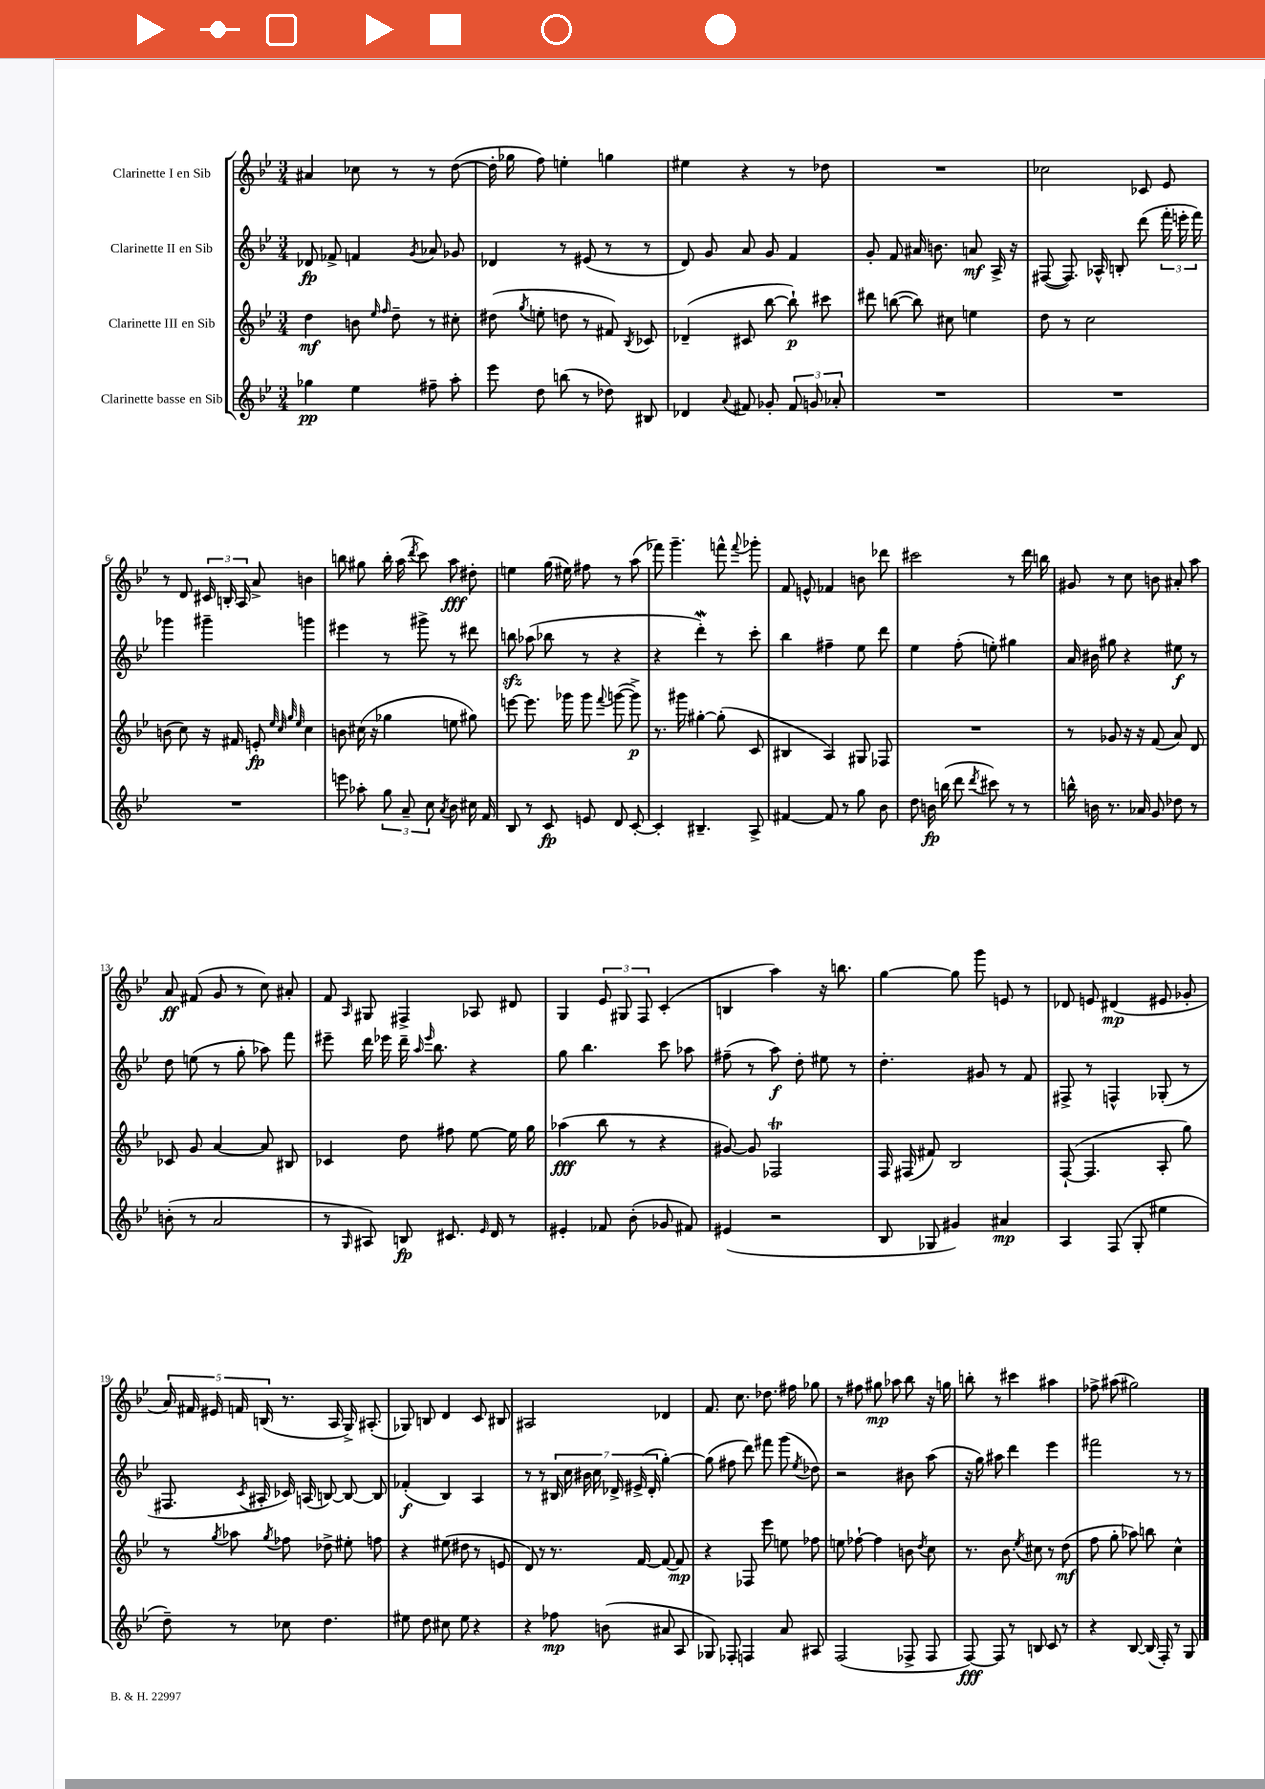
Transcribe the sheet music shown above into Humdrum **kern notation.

**kern	**kern	**kern	**kern
*staff4	*staff3	*staff2	*staff1
*clefG2	*clefG2	*clefG2	*clefG2
*k[b-e-]	*k[b-e-]	*k[b-e-]	*k[b-e-]
*M3/4	*M3/4	*M3/4	*M3/4
4gg-\	4dd\	8d-/	4a#/
.	.	8f-^/	.
4ee-\	8b\	4f/	8cc-\
.	16qqee-/	.	.
.	16qqff/	.	.
.	8dd~\	.	8r
.	.	8qg/	.
8ff#~\	8r	8a-/	8r
8aa'\	8cc#'\	8g-/	([8dd\
=	=	=	=
8eee-\	(8dd#\	4d-/	16dd'\]
.	.	.	16gg-\
.	8qgg/	.	.
8dd\	8ee'\	.	8ff\)
(8bb\	8dd\	8r	4ee'\
8r	8r	(8e#/	.
8dd-\)	8f#/)	8r	4gg\
.	8qB-/	.	.
8B#/	8c-/	8r	.
=	=	=	=
4d-/	(4d-~/	8d/)	4ee#\
.	.	8g/	.
8qqa/	.	.	.
8f#/	8c#/	8a/	4r
8g-'/	[8bb-\	8g/	.
12f#/	8bb-`\])	4f/	8r
12g/	.	.	.
.	8ccc#\	.	8dd-\
12a-'/	.	.	.
=	=	=	=
2.r	8ddd#\	8g'/	2.r
.	([8bb\	8f/	.
.	8bb\])	16a#/	.
.	.	8.b\	.
.	8cc#\	.	.
.	4ee\	8a/	.
.	.	16A^/	.
.	.	16r	.
=	=	=	=
2.r	8dd\	([8F#/	2cc-\
.	8r	8.F#/])	.
.	2cc\	.	.
.	.	16A-^^/	.
.	.	8B'/	.
.	.	(8ddd\	8c-/
.	.	24fff'\	8e-/
.	.	24eee'\	.
.	.	24fff\)	.
=	=	=	=
2.r	(8b\	4ggg-\	8r
.	8cc\)	.	8d/
.	16r	4ggg#~\	24c#/
.	.	.	24B'/
.	16f#/	.	.
.	.	.	24A/
.	8e'/	.	8a^/
.	32qqee-/	.	.
.	32qqcc/	.	.
.	32qqgg/	.	.
.	32qqee-/	.	.
.	4cc\	4ggg\	4b\
=	=	=	=
8eee\	8b\	4eee#\	8bb\
8aa-'\	(16cc#\	.	8gg#\
.	16r	.	.
12gg\	4gg-\	8r	16bb'\
.	.	.	(16aa\
12a~/	.	.	.
.	.	.	8qddd/
.	.	8ggg#^\	8ccc\)
12cc\	.	.	.
8qa/	.	.	.
8b-\	8ee\	8r	8aa\
16cc#\	8gg#\)	8ddd#\	8dd#'\
16f/	.	.	.
=	=	=	=
8B-/	[8eee\	8bb\	4ee\
8r	8.eee\]	(8aa-\	.
8c/	.	8bb-\	(16gg\
.	16ggg-\	.	16ee#\)
8e/	8ggg-\	8r	8ff#\
.	8qqfff/	.	.
8d/	([8ggg\	4r	8r
[8c'/	8ggg^\])	.	(8aa\
=	=	=	=
4c'/]	8.r	4r	8fff-\)
.	.	.	4.ggg~\
.	16ggg#\	.	.
4.B#~/	[4gg#'\	4ddd'\)	.
.	(8gg#'\]	8r	8fff^^\
.	.	.	8qqfff/
8A^/	8c/	8ccc'\	8ggg-'\
=	=	=	=
[4f#/	4B#/	4bb-\	8f/
.	.	.	8e^^/
8f#/]	4A/)	4ff#~\	4f-/
8r	.	.	.
8gg\	8G#/	8ee-\	8b\
8b-\	8F-/	8ddd\	8ddd-\
=	=	=	=
8dd\	2.r	4ee-\	2ccc#\
16b\	.	.	.
(16bb\	.	.	.
8ddd\	.	(8ff'\	.
8qddd/	.	.	.
8ccc#\)	.	8ee'\)	.
8r	.	4gg#\	8r
8r	.	.	16ddd\
.	.	.	16bb\
=	=	=	=
16bb^^\	8r	16a/	8g#/
16b\	.	16b#\	.
8.r	8g-/	8gg#\	8r
.	16r	4r	8cc\
16a-/	16r	.	.
8g/	(8f/	.	8b\
8dd-\	8a/)	8ee#\	8a#'/
8r	8d/	8r	8aa\
=	=	=	=
(8b'\	8c-/	8dd\	8a/
8r	8g/	(8ee\	(8f#/
2a/	[4a/	8r	8g/
.	.	8gg'\	8r
.	8a/]	8aa-\)	8cc\)
.	8B#/	8fff\	8a#'/
=	=	=	=
8r	4c-/	8eee#~\	8f/
16qqG/	.	.	16qqA/
8A#/)	.	16ddd\	8G#/
.	.	16eee-\	.
8B/	8dd\	16ddd~\	4F#^/
.	.	16qqaa/	.
.	.	16qqeee-/	.
.	.	8.bb-\	.
8.c#/	8ff#\	.	.
.	[8ee-\	4r	8A-/
16qqe-/	.	.	.
16d/	.	.	.
8r	16ee-\]	.	8d#/
.	16gg\	.	.
=	=	=	=
4e#'/	(4aa-\	8gg\	4G/
.	.	4.bb-\	.
8f-/	8bb-\	.	12e-/
.	.	.	12G#/
(8b-'\	8r	.	.
.	.	.	12F/
8g-/	4r	8ccc\	(4c'/
8f#/)	.	8aa-\	.
=	=	=	=
(4e#/	[8g#/)	(8ff#~\	4B/
.	8g#/]	8r	.
2r	2F-/	8aa\)	4aa\)
.	.	8dd'\	.
.	.	8ee#\	16r
.	.	.	8.bb\
.	.	8r	.
=	=	=	=
8B-/	16F/	4.dd'\	[4gg\
.	(16F#/	.	.
8G-/	8f#/)	.	.
4g#/)	2B-/	.	8gg\]
.	.	8g#/	8ggg\
4a#/	.	8r	8e/
.	.	8f/	8r
=	=	=	=
4A/	([8F`/	8F#^/	8d-/
.	4.F/]	8r	8e/
(8F/	.	4F^^/	(4d#/
8G'/	.	.	.
4ee#\	8A'/	(8G-'/	8e#/
.	8gg\)	8r	8g-'/
=	=	=	=
8dd~\)	8r	8.F#/	20a/)
.	.	.	20f#/
.	.	.	20e#/
.	8qgg/	.	.
8r	8aa-\	.	.
.	.	.	20f/
.	.	8qc/	.
.	.	16A#'/	.
.	.	.	(20B/
.	8qgg/	.	.
8cc-\	8ff-\	16c-/)	8.r
.	.	(16A/	.
4.dd\	8dd-^\	[8B/)	.
.	.	.	16A/
.	8ee#'\	8B/_	16G^/)
.	.	.	(8.A#'/
.	8ff\	8B/]	.
=	=	=	=
8ee#\	4r	(4f-'/	8G-/)
8dd\	.	.	8B/
8cc#\	(8ee#\	4B-/)	4d/
8ee#\	8dd#\	.	.
4r	8r	4A/	8c/
.	8e/	.	8B#/
=	=	=	=
4r	8d/)	8r	2A#/
.	8r	8r	.
8ff-\	8.r	28B#/	.
.	.	28cc\	.
.	.	28b#\	.
.	.	28cc\	.
(8b\	.	.	.
.	.	28d-^/	.
.	.	(28e#^/	.
.	[16f/	.	.
.	.	28d-'/	.
8a#/	8f/_	[4gg'\)	4d-/
8A/	8f/]	.	.
=	=	=	=
8G-/)	4r	(8gg\]	8.f/
8F-'/	.	8ff#\	.
.	.	.	8.cc\
4F/	8F-/	8ddd\)	.
.	8eee-\	8fff#\	8.dd-\
8a/	8ee\	(8ggg\	.
.	.	.	16ff#\
.	.	8qee-/	.
8A#/	8ff-\	8dd-\)	8gg-\
=	=	=	=
(2F/	8ee\	2r	8r
.	[8ff-`\	.	8ff#\
.	4ff-\]	.	8gg#\
.	.	.	8aa-\
8F-^/	8b\	8b#\	8bb-\
.	8qdd/	.	.
8F-/	8cc\	(8aa\	16r
.	.	.	16gg\
=	=	=	=
[8F/)	8.r	16r	8bb'\
.	.	16gg\)	.
8F/]	.	8aa#\	8r
.	8.b-\	.	.
8r	.	4ddd\	4ccc#\
.	8qee-/	.	.
8B/	8cc#\	.	.
8c/	8r	4eee-\	4aa#\
8r	(8dd\	.	.
=	=	=	=
4r	8ff\	2fff#\	8ff-^\
.	8gg'\	.	(8aa#\
[8B-/	8aa-\)	.	2gg#\)
(16B-/]	8bb\	.	.
16F'/)	.	.	.
8r	4cc^^\	8r	.
8G/	.	8r	.
==	==	==	==
*-	*-	*-	*-
